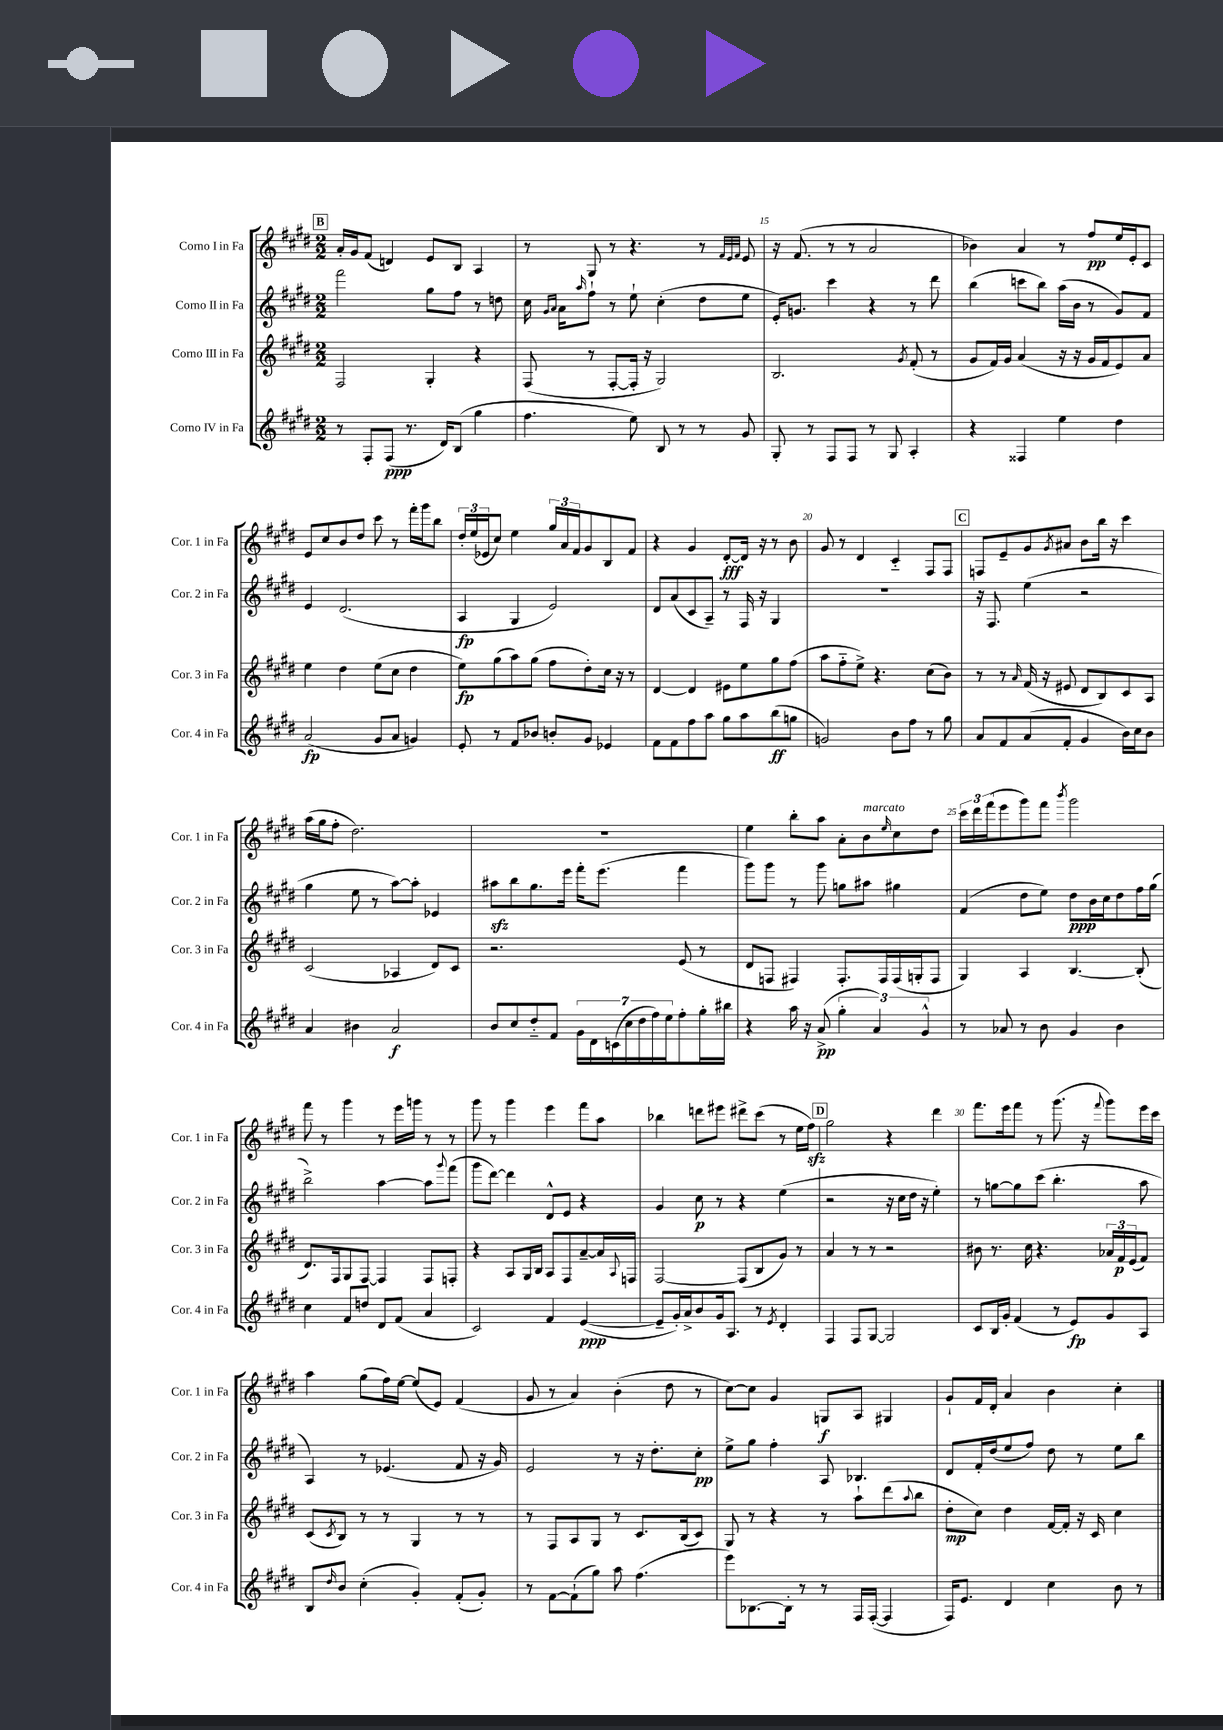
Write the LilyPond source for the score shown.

<<
\new StaffGroup <<
\new Staff = "s0" \with { instrumentName = "Corno I in Fa" shortInstrumentName = "Cor. 1 in Fa" } {
    \clef treble \key e \major \numericTimeSignature \time 2/2
    \mark \markup { \box "B" } a'16-. gis'16 fis'8( d'4) e'8 b8 a4 |
    r8 gis8 r8 r4. r8 \grace { fis'32 e'32 fis'32 } e'8 |
    r16 fis'8.( r8 r8 a'2 |
    bes'4) a'4 r8 fis''8\pp e''16 e'16-. cis'8 |
    e'8 cis''8 b'8 dis''8 cis'''8 r8 fis'''16-. gis'''16 b''8 |
    \tuplet 3/2 { dis''16-. e''16( ees'16 } cis''8) e''4 \tuplet 3/2 { gis''16 a'16 fis'16 } gis'8 b8 fis'8 |
    r4 gis'4 dis'8~-.\fff dis'16 r16 r8 b'8 |
    gis'8 r8 dis'4 cis'4-_ fis8 fis8 |
    \mark \markup { \box "C" } f8 e'8-- gis'8 \acciaccatura { gis'8 } ais'8 b'8 b''16 r16 cis'''4 |
    a''16( gis''16 fis''8-. dis''2.) |
    R1 |
    e''4 b''8-. a''8 a'8-. b'8^\markup { \italic "marcato" } \grace { e''16 } cis''8 dis''8 |
    \tuplet 3/2 { cis'''16 dis'''16 fis'''16( } e'''8 gis'''8) fis'''8 \acciaccatura { b'''8 } gis'''2 |
    fis'''8 r8 gis'''4 r8 e'''16 g'''16 r8 r8 |
    gis'''8 r8 gis'''4 e'''4 fis'''8 a''8 |
    bes''4 d'''8 eis'''8 dis'''8-> cis'''8( r8 e''16 fis''16\sfz) |
    \mark \markup { \box "D" } gis''2 r4 dis'''4 |
    fis'''8. e'''16 fis'''8 r8 gis'''8.( r16 \appoggiatura { fis'''8 } gis'''8) e'''16 cis'''16 |
    a''4 gis''8( fis''16) e''16~ e''8( e'8) fis'4( |
    gis'8 r8 a'4) b'4-.( dis''8 r8 |
    cis''8~) cis''8 gis'4 g8\f a8 gis4 |
    gis'8-! fis'16 dis'16-. a'4 b'4 cis''4-. \bar "|." |
}
\new Staff = "s1" \with { instrumentName = "Corno II in Fa" shortInstrumentName = "Cor. 2 in Fa" } {
    \clef treble \key e \major \numericTimeSignature \time 2/2
    \mark \markup { \box "B" } fis'''2 gis''8 fis''8 r8 d''8 |
    cis''16 \grace { gis'16 a'16 } a'16 \grace { a''16 } fis''8-! r8 e''8-! cis''4-.( dis''8 e''8 |
    e'16-.) g'8. cis'''4 r4 r8 dis'''8 |
    b''4( c'''8 b''8) a''16( b'16 r8 gis'8) fis'8 |
    e'4 dis'2.( |
    a4\fp gis4 e'2) |
    dis'8 a'8( cis'8 a8--) r8 fis16 r16 gis4 |
    R1 |
    \mark \markup { \box "C" } r16 fis8. e''4( r2 |
    gis''4 e''8 r8 a''8~) a''8-. ees'4 |
    ais''8\sfz b''8 gis''8. e'''16 fis'''16-. e'''8.( fis'''4 |
    gis'''8) gis'''8 r8 gis'''8 g''8 ais''8 gis''4 |
    fis'4( dis''8 e''8) dis''8\ppp b'16 cis''16 dis''8 fis''16 gis''16( |
    b''2->) a''4~ a''8 \appoggiatura { gis'''8 } fis'''8( |
    gis'''8 dis'''8~) dis'''4 dis'8-^ e'8 r4 |
    gis'4 cis''8\p r8 r4 e''4( |
    \mark \markup { \box "D" } r2 r16 cis''16 dis''16 r16 e''4-.) |
    r8 g''8~ g''8 cis'''8( b''4.-. a''8 |
    a4) r8 ees'4.( fis'8 r16 gis'16) |
    e'2 r8 r16 dis''8.-. cis''8-.\pp |
    e''8-> gis''8 fis''4-. a8 bes4. |
    dis'8 fis'16-. dis''16( e''8 fis''8) dis''8 r8 e''8 b''8 \bar "|." |
}
\new Staff = "s2" \with { instrumentName = "Corno III in Fa" shortInstrumentName = "Cor. 3 in Fa" } {
    \clef treble \key e \major \numericTimeSignature \time 2/2
    \mark \markup { \box "B" } fis2 gis4-. r4 |
    fis8( r8 fis8~-. fis16-. r16 gis2) |
    b2. \acciaccatura { gis'8 } fis'8-.( r8 |
    gis'8 fis'16) gis'16 a'4( r16 r16 gis'16 fis'16 e'8) a'8 |
    e''4 dis''4 e''8( cis''8 dis''4 |
    e''8\fp) gis''8( a''8) gis''8( fis''8 dis''8-.) cis''16 r16 r8 |
    dis'4~ dis'4 eis'8 e''8 gis''8 fis''8( |
    a''8 fis''8-_ e''8->) r4. cis''8( b'8) |
    \mark \markup { \box "C" } r8 r8 \grace { a'16 } fis'16( r16 eis'8 dis'8 b8) cis'8 a8 |
    cis'2( aes4 dis'8) cis'8 |
    r2. e'8( r8 |
    dis'8 f8 fis4) fis8.-. fis16 fis16( g16-. fis8 |
    gis4) a4 b4.~ b8-.( |
    dis'8.) fis16 gis8 fis8~ fis4 fis8 f8-. |
    r4 a8 gis16 b16 a8 fis8 a'8~-- a'16 \appoggiatura { a8 } f16 |
    fis2~ fis8( b8 gis'8) r8 |
    \mark \markup { \box "D" } a'4 r8 r8 r2 |
    bis'8 r8. cis''16 r4. \tuplet 3/2 { aes'16 fis'16\p e'16( } fis'8) |
    cis'8( \acciaccatura { cis'8 } b8) r8 r8 gis4 r8 r8 |
    r8 fis8 a8 gis8 r8 cis'8. b16( cis'8) |
    gis8 r8 r4 r8 a''8-! dis'''8( \appoggiatura { a''8 } b''8 |
    dis''8-.\mp cis''8) dis''4 fis'16~ fis'16-. r16 cis'16 cis''4 \bar "|." |
}
\new Staff = "s3" \with { instrumentName = "Corno IV in Fa" shortInstrumentName = "Cor. 4 in Fa" } {
    \clef treble \key e \major \numericTimeSignature \time 2/2
    \mark \markup { \box "B" } r8 fis8-. fis8\ppp( r8. dis'16) b8( gis''4 |
    fis''4. e''8) b8 r8 r8 gis'8 |
    gis8-. r8 fis8 fis8 r8 gis8 a4-. |
    r4 fisis4 e''4 dis''4 |
    a'2\fp( gis'8 a'8 g'4) |
    e'8-. r8 fis'8 bes'8 b'8-. gis'8 ees'4 |
    fis'8 fis'8 fis''8 a''8 gis''8 a''8 b''8\ff( g''8 |
    g'2) b'8 fis''8 r8 gis''8 |
    \mark \markup { \box "C" } a'8 fis'8 a'8( fis'8-. gis'4 b'16) cis''16 b'8 |
    a'4 bis'4 a'2\f |
    b'8 cis''8 dis''8-_ fis'8 \tuplet 7/4 { gis'16 dis'16 c'16( cis''16 dis''16 fis''16) e''16 } fis''8-. gis''16-. bis''16 |
    r4 a''16 r16 a'8->\pp( \tuplet 3/2 { gis''4-. a'4) gis'4-^ } |
    r8 aes'8 r8 b'8 gis'4 b'4 |
    cis''4 fis'8 d''8 dis'8 fis'8( a'4 |
    cis'2) fis'4 e'4~\ppp( |
    e'8-- gis'16-.) a'16-> b'8 gis'16 a8. r8 \acciaccatura { e'8 } dis'4-. |
    \mark \markup { \box "D" } fis4 fis8 gis8~ gis2 |
    cis'8 b16 gis'16-. fis'4( r8 e'8\fp) gis'8 a8 |
    b8 \grace { dis''16 } b'8 cis''4-.( gis'4-.) fis'8-.( gis'8-.) |
    r8 fis'8~ fis'8-!( gis''8) a''8 fis''4.( |
    e'''8) bes8.~ bes16-. r8 r8 fis16 fis16~-.( fis4 |
    fis16) e'8. dis'4 cis''4 b'8 r8 \bar "|." |
}
>>
>>
\layout { \context { \Score currentBarNumber = #13 \override BarNumber.break-visibility = ##(#f #t #t) barNumberVisibility = #(every-nth-bar-number-visible 5) } }
